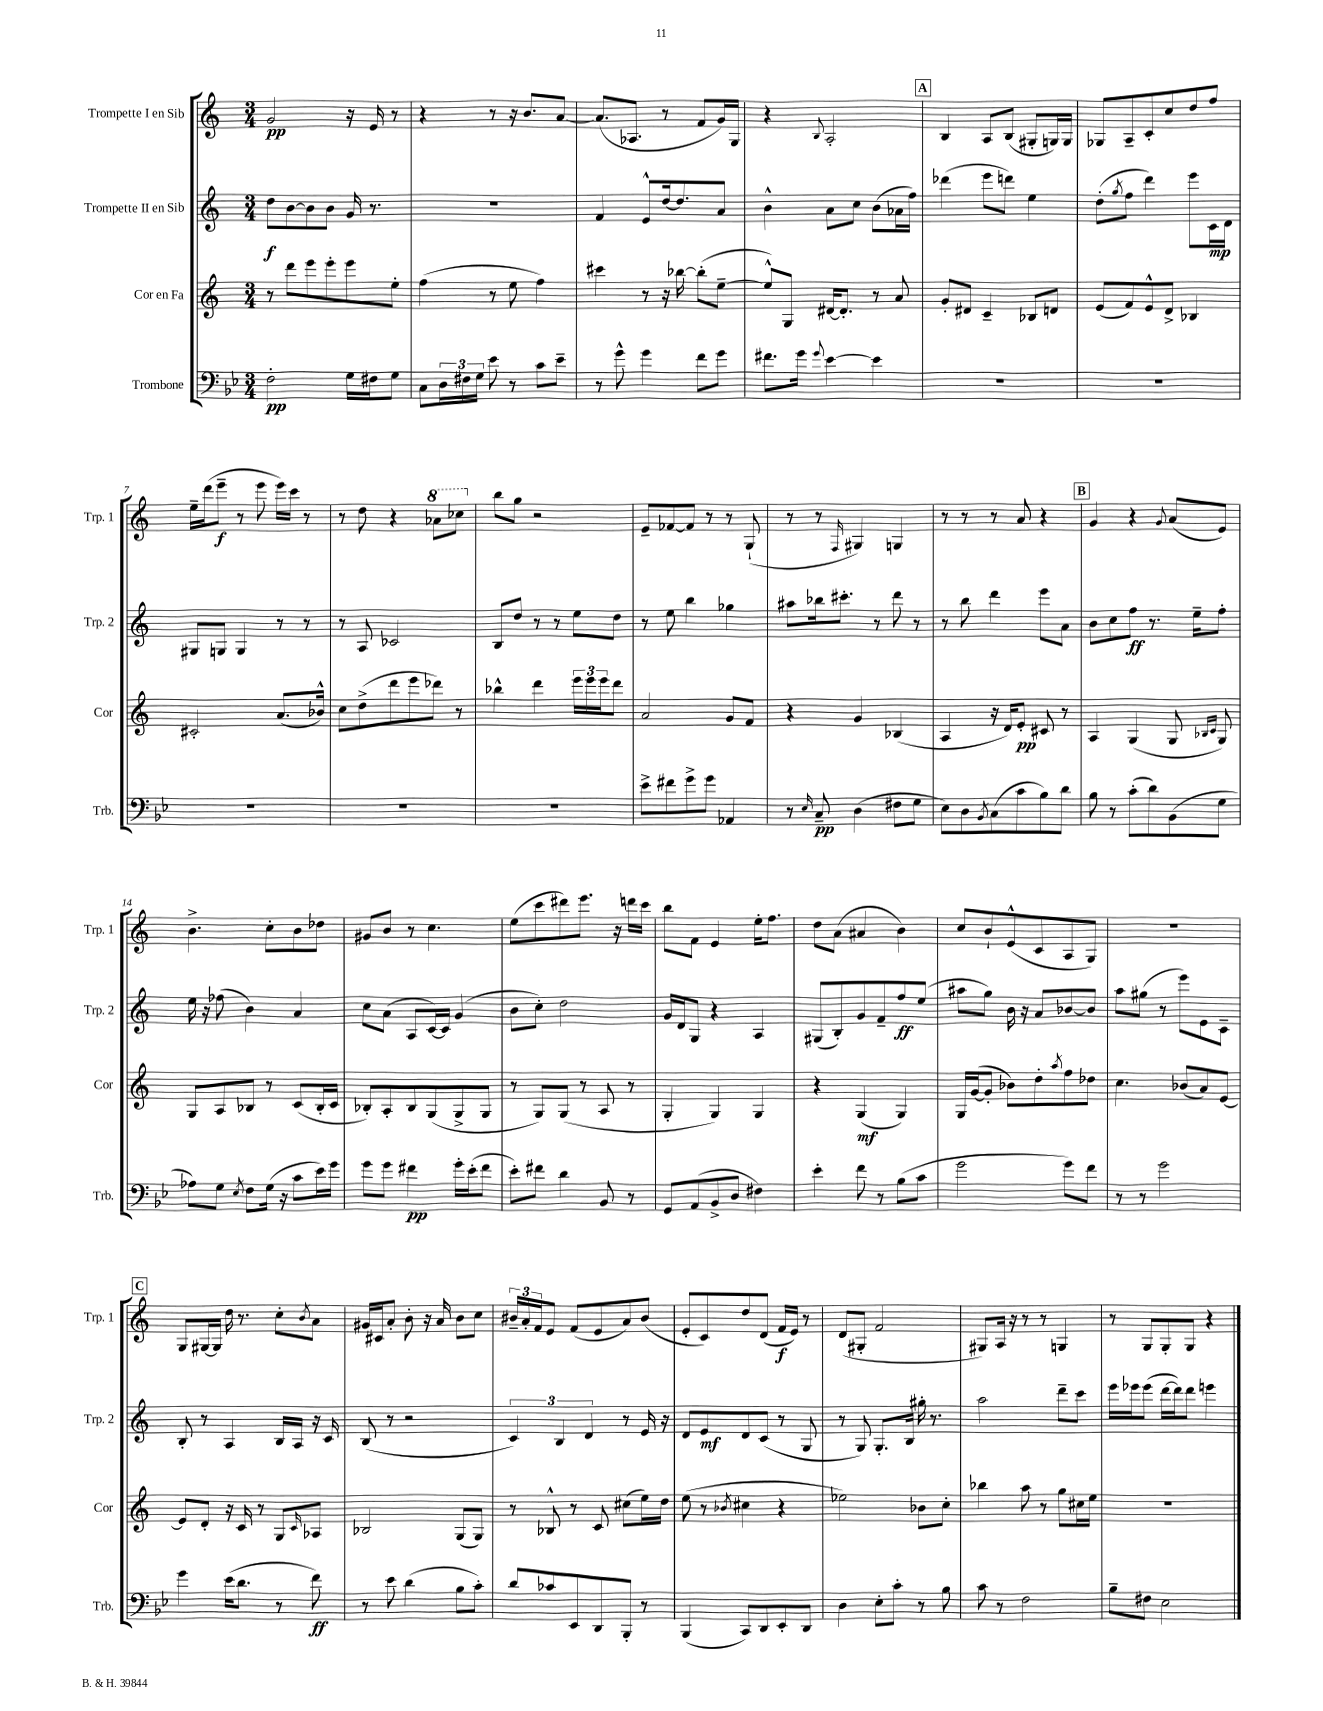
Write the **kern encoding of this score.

**kern	**dynam	**kern	**dynam	**kern	**dynam	**kern	**dynam
*part4	*part4	*part3	*part3	*part2	*part2	*part1	*part1
*staff4	*staff4	*staff3	*staff3	*staff2	*staff2	*staff1	*staff1
*I"Trombone	*	*I"Cor en Fa	*	*I"Trompette II en Sib	*	*I"Trompette I en Sib	*
*I'Trb.	*	*I'Cor	*	*I'Trp. 2	*	*I'Trp. 1	*
*clefF4	*	*clefG2	*	*clefG2	*	*clefG2	*
*k[b-e-]	*	*k[]	*	*k[]	*	*k[]	*
*M3/4	*	*M3/4	*	*M3/4	*	*M3/4	*
=1	=1	=1	=1	=1	=1	=1	=1
2F'\	pp	8r	.	8dd\L	f	2g/	pp
.	.	8ddd\L	.	[8b\	.	.	.
.	.	8eee\	.	8b\]	.	.	.
.	.	8eee'\	.	8b\J	.	.	.
16G\LL	.	8eee\	.	16g/	.	16r	.
16F#X\J	.	.	.	8.r	.	16e/	.
8G\J	.	8ee'\J	.	.	.	8r	.
=2	=2	=2	=2	=2	=2	=2	=2
8C\L	.	(4ff\	.	2.r	.	4r	.
24D\L	.	.	.	.	.	.	.
24F#X\	.	.	.	.	.	.	.
24G\JJ	.	.	.	.	.	.	.
8e-\	.	8r	.	.	.	8r	.
8r	.	8ee\	.	.	.	16r	.
.	.	.	.	.	.	8.b/L	.
8c\L	.	4ff\)	.	.	.	.	.
8e-~\J	.	.	.	.	.	[8a/J	.
=3	=3	=3	=3	=3	=3	=3	=3
8r	.	4ccc#X\	.	4f/	.	(8.a/L]	.
8g^^\	.	.	.	.	.	.	.
.	.	.	.	.	.	8.A-X/J	.
4g\	.	8r	.	8e^^/L	.	.	.
.	.	16r	.	[16dd/k	.	8r	.
.	.	[16bb-X\	.	8.dd/]	.	.	.
8f\L	.	(8bb-'\L]	.	.	.	8f/L	.
8g\J	.	[8ee~\J	.	8a/J	.	16g/L)	.
.	.	.	.	.	.	16G/JJ	.
=4	=4	=4	=4	=4	=4	=4	=4
8.f#X\L	.	8ee^^/L])	.	4b^^\	.	4r	.
.	.	8G/J	.	.	.	.	.
16g\Jk	.	.	.	.	.	.	.
8qqg/	.	.	.	.	.	8qqB/	.
[4e-\	.	[16d#X/KL	.	8a\L	.	2A'/	.
.	.	8.d#'/J]	.	.	.	.	.
.	.	.	.	8cc\J	.	.	.
4e-\]	.	8r	.	(8b\L	.	.	.
.	.	8a/	.	16a-X\L	.	.	.
.	.	.	.	16ff\JJ)	.	.	.
!!LO:REH:place=s1:t=A
=5	=5	=5	=5	=5	=5	=5	=5
2.r	.	8g'/L	.	(4ddd-X\	.	4B/	.
.	.	8d#X/J	.	.	.	.	.
.	.	4c~/	.	8eee\L	.	8A/L	.
.	.	.	.	8dddn\J)	.	(8B/J	.
.	.	8B-X/L	.	4ee\	.	8G#X'/L	.
.	.	8dn/J	.	.	.	16Gn/L)	.
.	.	.	.	.	.	16G/JJ	.
=6	=6	=6	=6	=6	=6	=6	=6
2.r	.	(8e/L	.	(8dd'\L	.	8G-X/L	.
.	.	.	.	8qgg/	.	.	.
.	.	8f/)	.	8ff\J	.	8A~/	.
.	.	8e^^/	.	4ddd\)	.	8c'/	.
.	.	8d^/J	.	.	.	8cc/	.
.	.	4B-X/	.	8eee\L	.	8dd/	.
.	.	.	.	16c\L	mp	8ff/J	.
.	.	.	.	16d\JJ	.	.	.
!!LO:LB:g=z
=7	=7	=7	=7	=7	=7	=7	=7
2.r	.	2c#X'/	.	8G#X/L	.	16ee~\LL	.
.	.	.	.	.	.	(16ddd\J	.
.	.	.	.	8Gn/J	.	8eee~\J	f
.	.	.	.	4G/	.	8r	.
.	.	.	.	.	.	8eee\	.
.	.	(8.a/L	.	8r	.	16eee\LL)	.
.	.	.	.	.	.	16ccc\JJ	.
.	.	.	.	8r	.	8r	.
.	.	16b-X^^/Jk)	.	.	.	.	.
=8	=8	=8	=8	=8	=8	=8	=8
2.r	.	8cc\L	.	8r	.	8r	.
.	.	(8dd^\	.	8A/	.	8dd\	.
.	.	8ddd\	.	2c-X/	.	4r	.
.	.	8eee\	.	.	.	.	.
*	*	*	*	*	*	*8va	*
.	.	8ddd-X\J)	.	.	.	8aa-X\L	.
.	.	8r	.	.	.	8ccc-X\J	.
=9	=9	=9	=9	=9	=9	=9	=9
*	*	*	*	*	*	*X8va	*
2.r	.	4bb-X^^\	.	8B/L	.	8bb\L	.
.	.	.	.	8dd/J	.	8gg\J	.
.	.	4ddd\	.	8r	.	2r	.
.	.	.	.	8r	.	.	.
.	.	24eee\LL	.	8ee\L	.	.	.
.	.	24eee\	.	.	.	.	.
.	.	24eee\J	.	.	.	.	.
.	.	8ddd\J	.	8dd\J	.	.	.
=10	=10	=10	=10	=10	=10	=10	=10
8e-^\L	.	2a/	.	8r	.	8e~/L	.
8f#X\	.	.	.	8ee\	.	[8f-X/	.
8g^\	.	.	.	4bb\	.	8f-/J]	.
8g\J	.	.	.	.	.	8r	.
4AA-X/	.	8g/L	.	4gg-X\	.	8r	.
.	.	8f/J	.	.	.	(8G`/	.
=11	=11	=11	=11	=11	=11	=11	=11
8r	.	4r	.	8aa#X\L	.	8r	.
16qqE-/	.	.	.	.	.	.	.
8C~/	pp	.	.	16bb-X\k	.	8r	.
.	.	.	.	8.ccc#X'\J	.	.	.
.	.	.	.	.	.	16qqF/	.
(4D\	.	4g/	.	.	.	4G#X/)	.
.	.	.	.	8r	.	.	.
8F#X\L	.	(4B-X/	.	8ddd\	.	4Gn/	.
8G\J	.	.	.	8r	.	.	.
=12	=12	=12	=12	=12	=12	=12	=12
8E-\L)	.	4A/	.	8r	.	8r	.
8D\	.	.	.	8bb\	.	8r	.
8qBB-/	.	.	.	.	.	.	.
(8C\	.	16r	.	4ddd\	.	8r	.
.	.	16d/KL)	.	.	.	.	.
8c\	.	8e'/J	pp	.	.	8a/	.
8B-\)	.	8c#X/	.	8eee\L	.	4r	.
8d\J	.	8r	.	8a\J	.	.	.
!!LO:REH:place=s1:t=B
=13	=13	=13	=13	=13	=13	=13	=13
8B-\	.	4A/	.	8b\L	.	4g/	.
8r	.	.	.	8cc\	.	.	.
(8c'\L	.	(4G/	.	8ff\J	ff	4r	.
8d\)	.	.	.	8.r	.	.	.
.	.	.	.	.	.	8qqg/	.
(8BB-\	.	8G/	.	.	.	(8a/L	.
.	.	.	.	16ee~\KL	.	.	.
.	.	16qqB-X/LL	.	.	.	.	.
.	.	16qqc/JJ	.	.	.	.	.
8G\J	.	8G/)	.	8ff'\J	.	8e/J)	.
!!LO:LB:g=z
=14	=14	=14	=14	=14	=14	=14	=14
8A-X\L)	.	8G/L	.	16ee\	.	4.b^\	.
.	.	.	.	16r	.	.	.
8G\J	.	8A/	.	(8ff-X\	.	.	.
8qE-/	.	.	.	.	.	.	.
8F\L	.	8B-X/J	.	4b\)	.	.	.
(16G\Jk	.	8r	.	.	.	8cc'\L	.
16r	.	.	.	.	.	.	.
8c\L	.	(8c/L	.	4a/	.	8b\	.
16e-\L)	.	16B-'/L	.	.	.	8dd-X\J	.
16g\JJ	.	16c/JJ	.	.	.	.	.
=15	=15	=15	=15	=15	=15	=15	=15
8g\L	.	8B-X'/L)	.	8cc\L	.	8g#X/L	.
8g\J	.	8A'/	.	(8a\J	.	8b/J	.
4f#X\	pp	8B-/	.	8A/L	.	8r	.
.	.	(8G/	.	[16c/L)	.	4.cc\	.
.	.	.	.	16c/JJ]	.	.	.
16g'\LL	.	8G^/	.	(4g/	.	.	.
(16e-'\J	.	.	.	.	.	.	.
8f#\J	.	8G/J	.	.	.	.	.
=16	=16	=16	=16	=16	=16	=16	=16
8e-'\L)	.	8r	.	8b\L	.	(8ee\L	.
8f#X\J	.	8G/L)	.	8cc'\J)	.	8ccc\	.
4d\	.	(8G/J	.	2dd\	.	8ddd#X\)	.
.	.	8r	.	.	.	8.eee\J	.
8BB-/	.	8A/	.	.	.	.	.
.	.	.	.	.	.	16r	.
8r	.	8r	.	.	.	16dddn\LL	.
.	.	.	.	.	.	16ccc\JJ	.
=17	=17	=17	=17	=17	=17	=17	=17
8GG/L	.	4G'/	.	16g/LL	.	8bb\L	.
.	.	.	.	16d/J	.	.	.
(8AA/	.	.	.	8G/J	.	8f\J	.
8BB-^/	.	4G/)	.	4r	.	4e/	.
8D/J	.	.	.	.	.	.	.
4F#X\)	.	4G/	.	4A/	.	16ee'\KL	.
.	.	.	.	.	.	8.ff\J	.
=18	=18	=18	=18	=18	=18	=18	=18
4e-'\	.	4r	.	(8G#X/L	.	8dd\L	.
.	.	.	.	8B'/)	.	(8a\J	.
8f\	.	(4G/	mf	8g/	.	4a#X/	.
8r	.	.	.	8f~/	.	.	.
(8B-\L	.	4G/)	.	8ff/	ff	4b\)	.
8c\J	.	.	.	(8ee/J	.	.	.
=19	=19	=19	=19	=19	=19	=19	=19
2g\	.	16G/LL	.	8aa#X\L	.	8cc/L	.
.	.	([16g/J	.	.	.	.	.
.	.	8g'/J]	.	8gg\J)	.	8b`/	.
.	.	8b-X\L)	.	16b\	.	(8e^^/	.
.	.	.	.	16r	.	.	.
.	.	8dd'\	.	8a/L	.	8c/	.
.	.	8qaa/	.	.	.	.	.
8g\L)	.	8ff\	.	[8b-X/	.	8A/	.
8f\J	.	8dd-X\J	.	8b-/J]	.	8G/J)	.
=20	=20	=20	=20	=20	=20	=20	=20
8r	.	4.cc\	.	8aa\L	.	2.r	.
8r	.	.	.	(8gg#X\J	.	.	.
2g\	.	.	.	8r	.	.	.
.	.	(8b-X/L	.	8eee\L)	.	.	.
.	.	8a/)	.	8e\	.	.	.
.	.	[8e/J	.	8c~\J	.	.	.
!!LO:LB:g=z
!!LO:REH:place=s1:t=C
=21	=21	=21	=21	=21	=21	=21	=21
4g\	.	8e/L]	.	8B'/	.	8G/L	.
.	.	8d'/J	.	8r	.	[16G#X/L	.
.	.	.	.	.	.	16G#/JJ]	.
(16e-\KL	.	16r	.	4A/	.	16dd\	.
8.d\J	.	16c/	.	.	.	8.r	.
.	.	8r	.	.	.	.	.
8r	.	8G/L	.	16B/LL	.	8cc'\L	.
.	.	.	.	16A/JJ	.	.	.
.	.	16qqc/	.	.	.	8qb/	.
8f\)	ff	8A-X/J	.	16r	.	8a\J	.
.	.	.	.	16c/	.	.	.
=22	=22	=22	=22	=22	=22	=22	=22
8r	.	2B-X/	.	(8B/	.	16g#X/LL	.
.	.	.	.	.	.	16c#X/J	.
8e-\	.	.	.	8r	.	8a'/J	.
(4d\	.	.	.	2r	.	8b'\	.
.	.	.	.	.	.	16r	.
.	.	.	.	.	.	16a/	.
8B-\L	.	(8G/L	.	.	.	8b\L	.
8c'\J)	.	8G/J)	.	.	.	8cc\J	.
=23	=23	=23	=23	=23	=23	=23	=23
8d/L	.	8r	.	6c/)	.	24b#X~/LL	.
.	.	.	.	.	.	24a'/	.
.	.	.	.	.	.	24f/J	.
8c-X/	.	8B-X^^/	.	.	.	8e/J	.
.	.	.	.	6B/	.	.	.
8EE-/	.	8r	.	.	.	(8f/L	.
.	.	.	.	6d/	.	.	.
8DD/	.	8c/	.	.	.	8e/	.
8BBB-'/J	.	(8cc#X\L	.	8r	.	8a/)	.
8r	.	16ee\L)	.	16e/	.	(8b#/J	.
.	.	16dd\JJ	.	16r	.	.	.
=24	=24	=24	=24	=24	=24	=24	=24
(4BBB-/	.	(8ee\	.	8d/L	.	8e'/L	.
.	.	8r	.	8e/	mf	8c/)	.
.	.	8qb-X/	.	.	.	.	.
8CC/L)	.	4cc#X\	.	8d/	.	8dd/	.
8DD/	.	.	.	(8c/J	.	(8d/J	.
8EE-'/	.	4r	.	8r	.	16f/LL	f
.	.	.	.	.	.	16e/JJ)	.
8DD/J	.	.	.	8G/	.	8r	.
=25	=25	=25	=25	=25	=25	=25	=25
4D\	.	2ee-X\)	.	8r	.	(8d/L	.
.	.	.	.	8G/)	.	8G#X'/J	.
8E-'\L	.	.	.	8.G'/L	.	2f/	.
8c'\J	.	.	.	.	.	.	.
.	.	.	.	16B/Jk	.	.	.
8r	.	8b-X\L	.	16gg#X'\	.	.	.
.	.	.	.	8.r	.	.	.
8B-\	.	8cc'\J	.	.	.	.	.
=26	=26	=26	=26	=26	=26	=26	=26
8c\	.	4bb-X\	.	2aa\	.	8G#X/L)	.
8r	.	.	.	.	.	16A/Jk	.
.	.	.	.	.	.	16r	.
2F\	.	8aa\	.	.	.	8r	.
.	.	8r	.	.	.	8r	.
.	.	8gg\L	.	8ddd~\L	.	4Gn/	.
.	.	16cc#X\L	.	8ccc\J	.	.	.
.	.	16ee\JJ	.	.	.	.	.
=27	=27	=27	=27	=27	=27	=27	=27
8B-~\L	.	2.r	.	16eee\LL	.	8r	.
.	.	.	.	16eee-X\J	.	.	.
8F#X\J	.	.	.	(8eee-\J	.	8G/L	.
2E-\	.	.	.	[16ddd\LL	.	8G'/	.
.	.	.	.	16ddd\J])	.	.	.
.	.	.	.	8ddd\J	.	8G/J	.
.	.	.	.	4eeen\	.	4r	.
==	==	==	==	==	==	==	==
*-	*-	*-	*-	*-	*-	*-	*-
